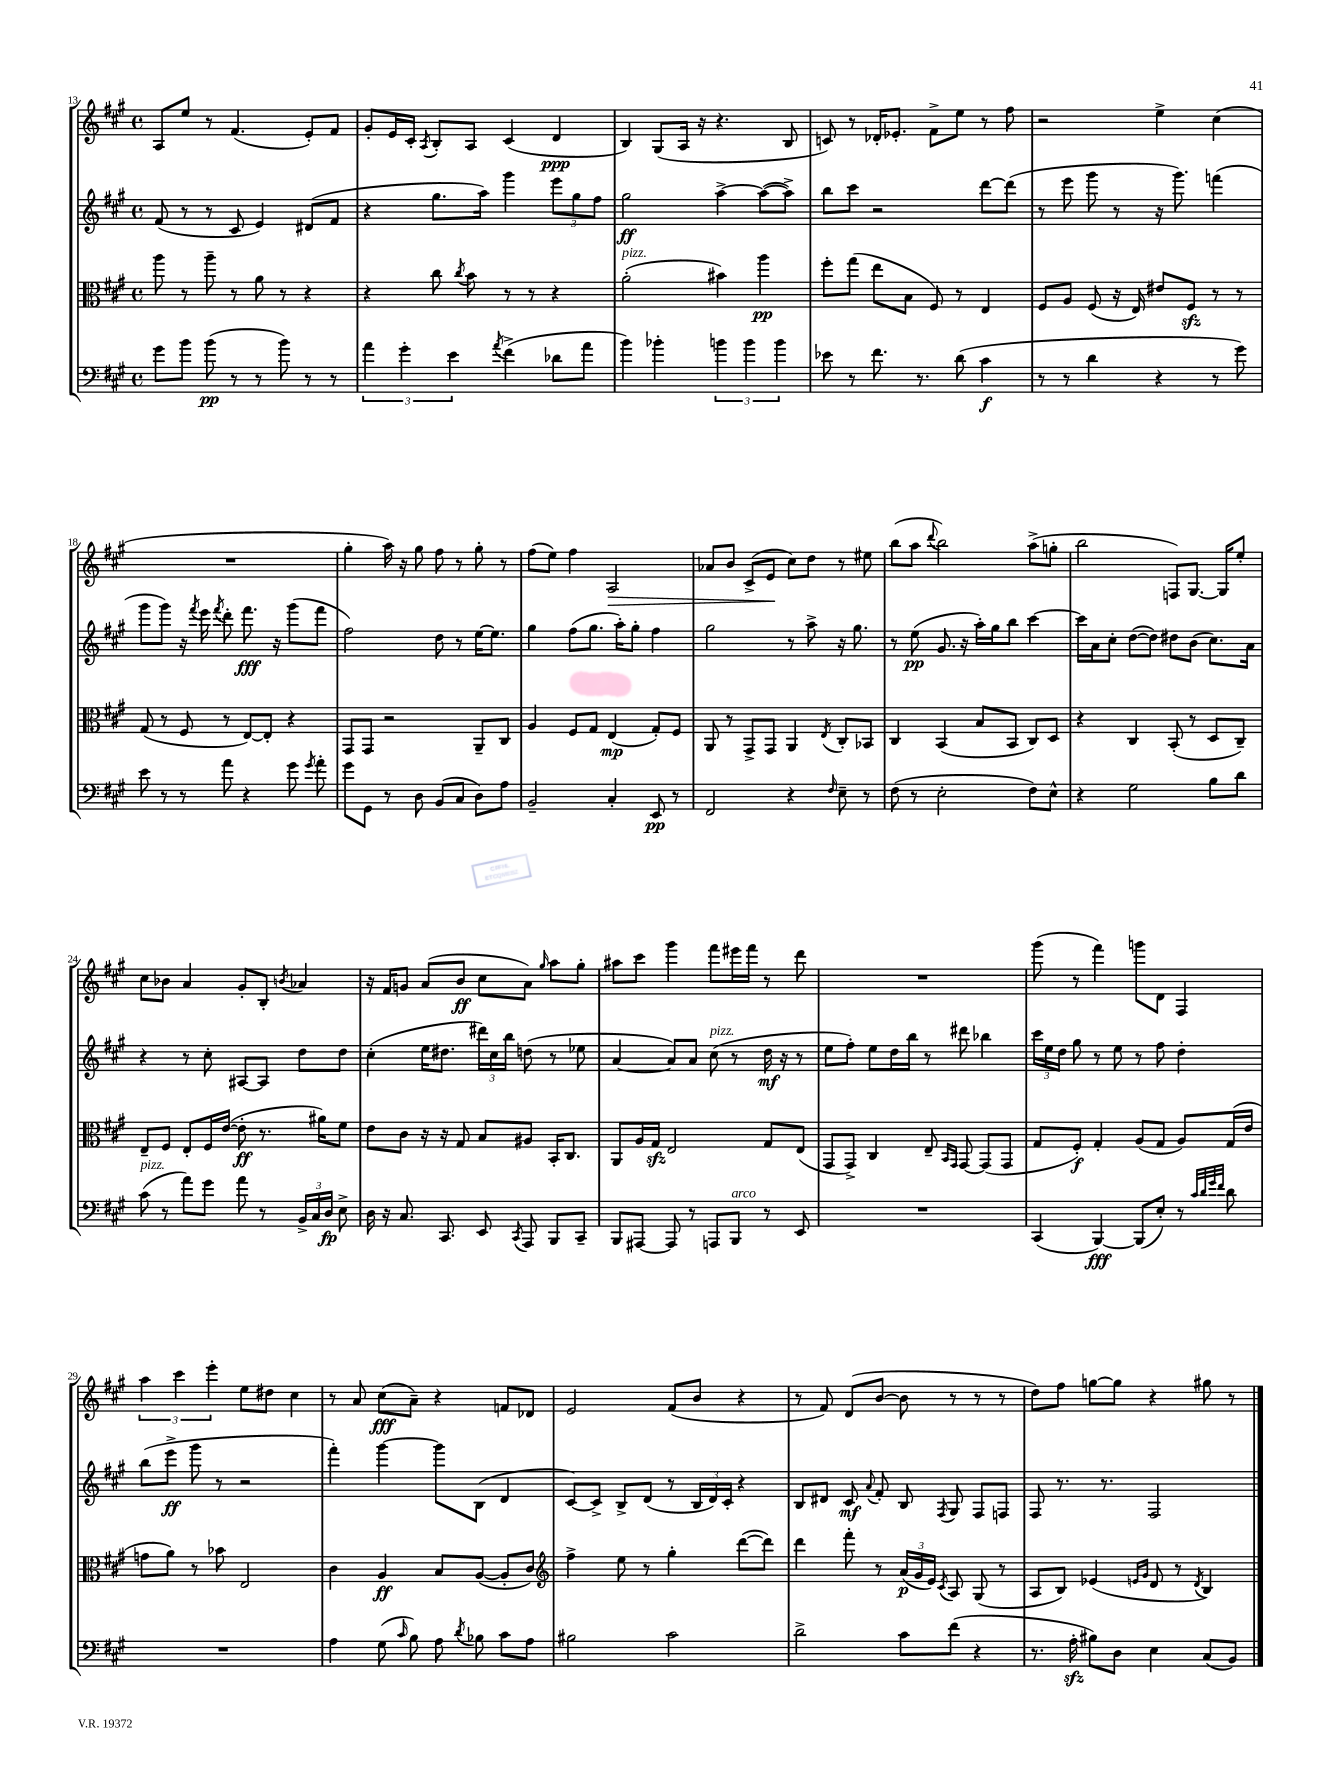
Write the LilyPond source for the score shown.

<<
\new StaffGroup <<
\new Staff = "s0" {
    \clef treble \key a \major \defaultTimeSignature \time 4/4
    \autoBeamOff a8[ e''8] r8 fis'4.( e'8[-.) fis'8] |
    gis'8[-. e'16 cis'16]-. \acciaccatura { a8 } b8[-. a8] cis'4( d'4\ppp |
    b4) gis8[( a16] r16 r4. b8 |
    c'8) r8 des'16[-. ees'8.]-. fis'8[-> e''8] r8 fis''8 |
    r2 e''4-> cis''4( |
    R1 |
    gis''4-. a''16) r16 gis''8 fis''8 r8 gis''8-. r8 |
    fis''8[( e''8]) fis''4 a2\> |
    aes'8[ b'8] cis'8[->( e'8]\! cis''8[) d''8] r8 eis''8 |
    b''8[( a''8] \appoggiatura { d'''8 } b''2) a''8[->( g''8]-. |
    b''2 f8[) gis8.]~ gis16[ e''8]-. |
    cis''8[ bes'8] a'4 gis'8[-. b8]-. \acciaccatura { b'8 } aes'4 |
    r16 fis'16[ g'8] a'8[( b'8]\ff cis''8[ a'8]) \grace { gis''16 } a''8[ gis''8]-. |
    ais''8[ cis'''8] gis'''4 fis'''8[ eis'''16 fis'''16] r8 d'''8 |
    R1 |
    gis'''8( r8 fis'''4) g'''8[ d'8] fis4 |
    \tuplet 3/2 { a''4 cis'''4 e'''4-. } e''8[ dis''8] cis''4 |
    r8 a'8 cis''8[\fff( a'8]--) r4 f'8[ des'8] |
    e'2 fis'8[( b'8] r4 |
    r8 fis'8) d'8[( b'8]~ b'8 r8 r8 r8 |
    d''8[) fis''8] g''8[~ g''8] r4 gis''8 r8 \bar "|." |
}
\new Staff = "s1" {
    \clef treble \key a \major \defaultTimeSignature \time 4/4
    \autoBeamOff fis'8( r8 r8 cis'8 e'4) dis'8[( fis'8] |
    r4 gis''8.[ a''16]) gis'''4 \tuplet 3/2 { e'''8[ gis''8 fis''8] } |
    gis''2\ff a''4~-> a''8[~( a''8]->) |
    b''8[ cis'''8] r2 d'''8[~ d'''8]( |
    r8 e'''8 gis'''8 r8 r16 gis'''8.) f'''4( |
    gis'''8[ gis'''8]) r16 \acciaccatura { fis'''8 } e'''16 \acciaccatura { fis'''8 } d'''8-. fis'''8.\fff r16 gis'''8[( fis'''8] |
    fis''2) d''8 r8 e''16[~ e''8.] |
    gis''4 fis''8[( gis''8.] a''16[-.) gis''8]-. fis''4 |
    gis''2 r8 a''8-> r16 gis''8. |
    r8 e''8\pp( gis'8. r16 a''16[-.) gis''16 b''8] cis'''4~ |
    cis'''16[ a'16 cis''8]-. d''8[~( d''8]) dis''8[ b'8]( cis''8.[) a'16] |
    r4 r8 cis''8-. ais8[~ ais8] d''8[ d''8] |
    cis''4-.( e''16[ dis''8.] \tuplet 3/2 { dis'''16[) cis''16 b''16] } d''8( r8 ees''8 |
    a'4~ a'8[) a'8] cis''8^\markup { \italic "pizz." }( r8 d''16\mf r16 r8 |
    e''8[ fis''8]-.) e''8[ d''16 b''16] r8 dis'''8 bes''4 |
    \tuplet 3/2 { cis'''16[ e''16 d''16] } gis''8 r8 e''8 r8 fis''8 d''4-. |
    b''8[( e'''8]->\ff gis'''8 r8 r2 |
    fis'''4-.) gis'''4~ gis'''8[ b8]( d'4 |
    cis'8[~) cis'8]-> b8[-> d'8]( r8 \tuplet 3/2 { b16[ d'16) cis'16]-. } r4 |
    b8[ dis'8] cis'8\mf \appoggiatura { a'8 } fis'8-. b8 \acciaccatura { fis8 } gis8 fis8[ f8] |
    fis8 r8. r8. fis2 \bar "|." |
}
\new Staff = "s2" {
    \clef alto \key a \major \defaultTimeSignature \time 4/4
    \autoBeamOff a''8 r8 a''8-- r8 a'8 r8 r4 |
    r4 cis''8 \acciaccatura { cis''8 } b'8 r8 r8 r4 |
    a'2-.^\markup { \italic "pizz." }( bis'4) a''4\pp |
    fis''8[-. gis''8]( e''8[ b8] fis8) r8 e4 |
    fis8[ a8] fis8( r16 e16) eis'8[ fis8]\sfz r8 r8 |
    gis8( r8 fis8 r8 e8[~) e8]-. r4 |
    gis,8[ gis,8] r2 a,8[-- cis8] |
    a4 fis8[ gis8] e4\mp( gis8[-.) fis8] |
    a,8 r8 gis,8[-> gis,8] a,4 \acciaccatura { e8 } cis8[-. bes,8] |
    cis4 b,4( b8[ b,8] cis8[) d8] |
    r4 cis4 b,8-.( r8 d8[ cis8]--) |
    e8[-- fis8] e8[-. fis16 e'16]~( e'8-.\ff r8. ais'16[) fis'8] |
    e'8[ cis'8] r16 r16 gis8 b8[ ais8] b,16[-. cis8.] |
    a,8[ a16 gis16]\sfz e2 gis8[ e8]( |
    gis,8[ gis,8]->) cis4 e8-- \grace { b,16[ gis,16] } gis,8~ gis,8[( gis,8] |
    gis8[ fis8]-.\f) gis4-. a8[( gis8] a8[) gis16( e'16] |
    g'8[ a'8]) r8 bes'8 e2 |
    cis'4 a4\ff b8[ a8]~( a8[-. cis'8]) |
    \clef treble fis''4-> e''8 r8 gis''4-. d'''8[~( d'''8]) |
    d'''4 fis'''8-. r8 \tuplet 3/2 { a'16[\p( gis'16 e'16]) } \acciaccatura { cis'8 } a8 gis8( r8 |
    a8[ b8]) ees'4( \grace { e'16[ gis'16] } d'8 r8 \acciaccatura { d'8 } b4) \bar "|." |
}
\new Staff = "s3" {
    \clef bass \key a \major \defaultTimeSignature \time 4/4
    \autoBeamOff gis'8[ b'8] b'8\pp( r8 r8 b'8) r8 r8 |
    \tuplet 3/2 { a'4 gis'4-. e'4 } \acciaccatura { a'8 } fis'4->( des'8[ a'8] |
    b'4) bes'4-. \tuplet 3/2 { b'4 b'4 b'4 } |
    ees'8 r8 fis'8. r8. d'8( cis'4\f |
    r8 r8 d'4 r4 r8 gis'8) |
    e'8 r8 r8 a'8 r4 gis'8 \acciaccatura { gis'8 } a'8-. |
    gis'8[ gis,8] r8 d8 b,8[( cis8] d8[) a8] |
    b,2-- cis4-. e,8\pp r8 |
    fis,2 r4 \grace { fis16 } e8-- r8 |
    fis8( r8 e2-. fis8[) e8]-^ |
    r4 gis2 b8[ d'8] |
    cis'8^\markup { \italic "pizz." }( r8 a'8[) gis'8] a'8 r8 \tuplet 3/2 { b,16[-> cis16 d16]\fp } e8-> |
    d16 r16 cis8. cis,8. e,8 \acciaccatura { cis,8 } a,,8 b,,8[ cis,8]-- |
    b,,8[ ais,,8]~ ais,,8 r8 a,,8[ b,,8]^\markup { \italic "arco" } r8 e,8 |
    R1 |
    cis,4( b,,4~\fff) b,,8[( e8]-.) r8 \grace { cis'32[ d'32 gis'32 fis'32] } d'8 |
    R1 |
    a4 gis8( \grace { cis'16 } b8) a8 \acciaccatura { d'8 } bes8 cis'8[ a8] |
    bis2 cis'2 |
    d'2-> cis'8[ fis'8]( r4 |
    r8. a16-.\sfz bis8[) d8] e4 cis8[( b,8]) \bar "|." |
}
>>
>>
\layout { \context { \Score currentBarNumber = #13 } }
